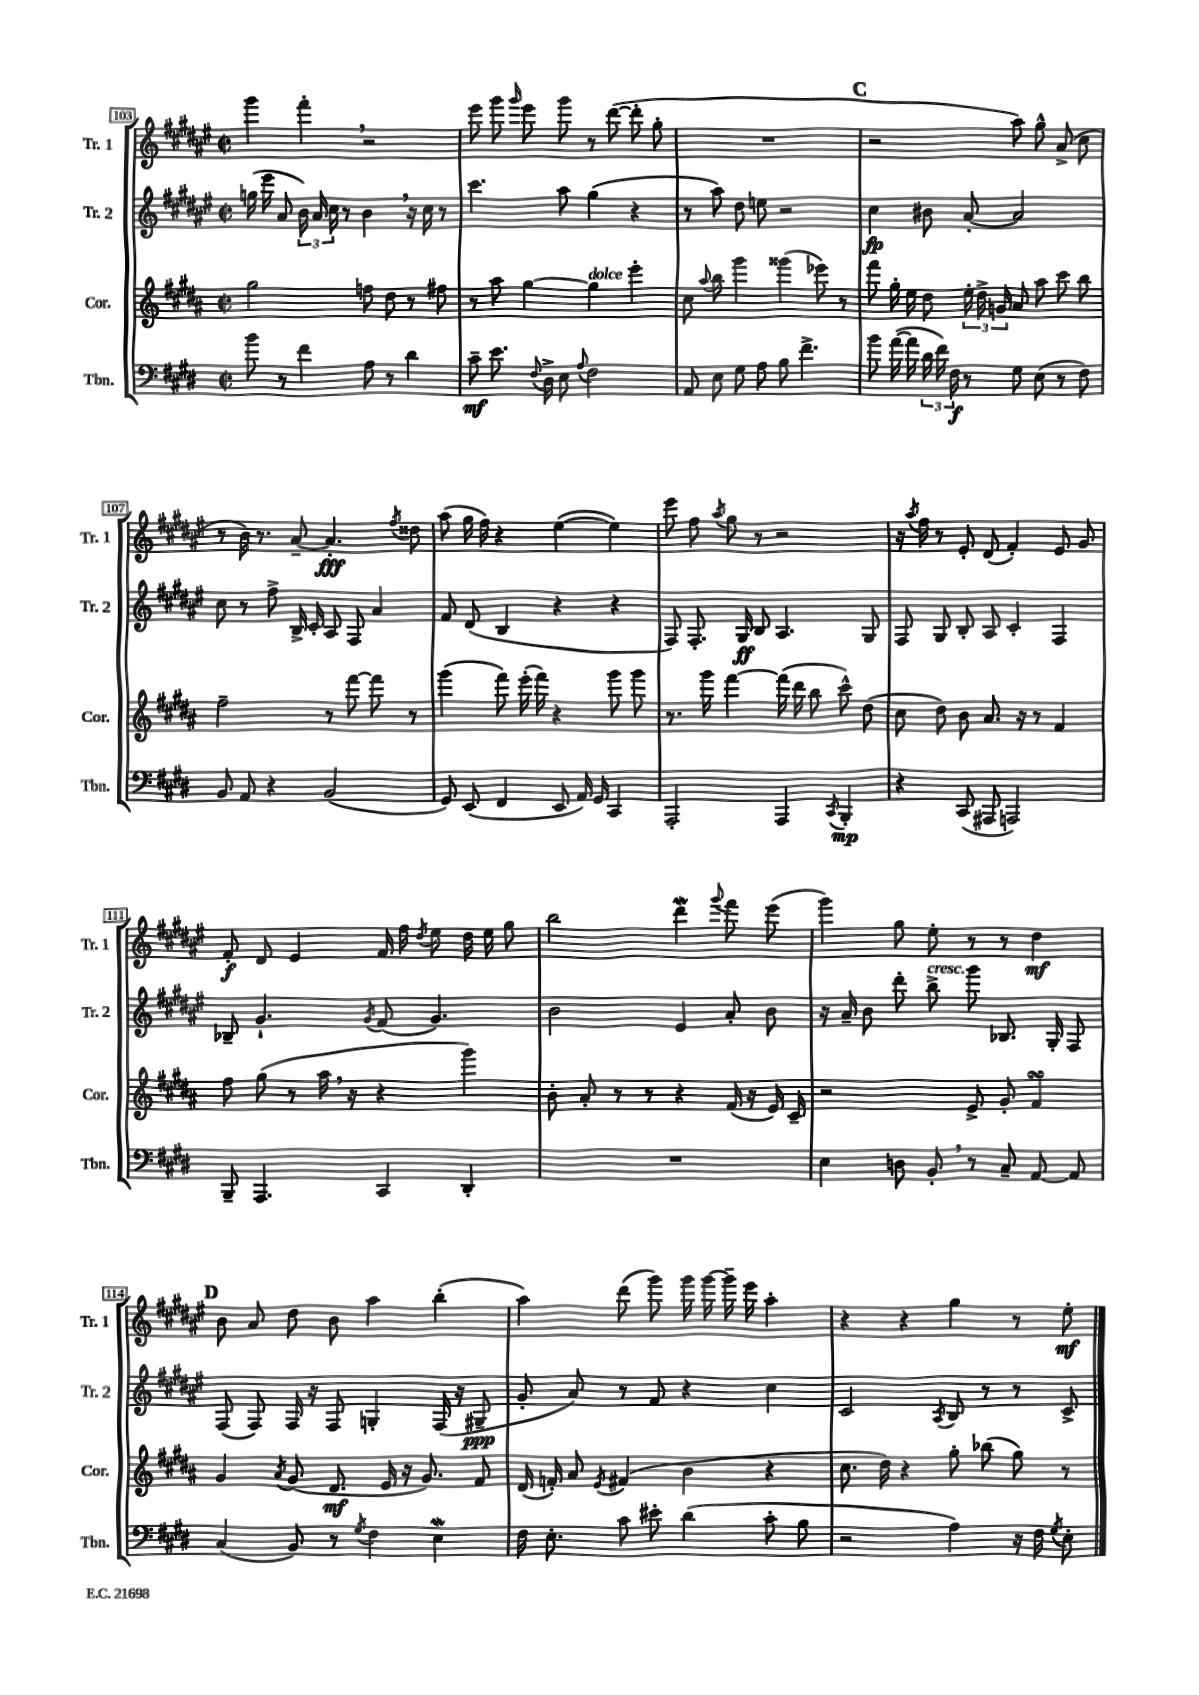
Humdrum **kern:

**kern	**kern	**kern	**kern
*staff4	*staff3	*staff2	*staff1
*clefF4	*clefG2	*clefG2	*clefG2
*k[f#c#g#d#]	*k[f#c#g#d#a#]	*k[f#c#g#d#a#e#]	*k[f#c#g#d#a#e#]
*M2/2	*M2/2	*M2/2	*M2/2
*met(c|)	*met(c|)	*met(c|)	*met(c|)
8b	2gg#	(16gg	4ggg#
.	.	16eee#	.
8r	.	8a#	.
4f#	.	24b)	4fff#'
.	.	24a#	.
.	.	24cc#	.
.	.	8r	.
8A	8ff	4b	2r
8r	8dd#	.	.
4d#	8r	16r	.
.	.	16cc#	.
.	8ff#	8r	.
=	=	=	=
8c#~	8r	4.ccc#	8eee#
8.e	8aa#	.	8ggg#
.	.	.	16qqggg#
.	[4gg#	.	8eee#
8qqF#	.	.	.
16D#^	.	.	.
8E	.	8aa#	8ggg#
8qqA	.	.	.
2F#	4gg#]	(4gg#	8r
.	.	.	([8ddd#
.	4eee'	4r	8ddd#']
.	.	.	8gg#'
=	=	=	=
8AA	8cc#	8r	1r
.	8qqaa#	.	.
8E	8bb	8aa#)	.
8G#	4ggg#	8dd#	.
8A	.	8ee	.
8B	(4ggg##	2r	.
4.f#^	.	.	.
.	8eee-)	.	.
.	8r	.	.
=	=	=	=
8b	8fff#	4cc#	2r
([16a	16gg#'	.	.
16a]	16ee	.	.
24d#	8dd#	8b#	.
24f#)	.	.	.
24F#	.	.	.
8r	24ee'	[8a#'	.
.	24dd#^	.	.
.	24g	.	.
8G#	8a#	2a#]	8aa#)
(8E	8aa#	.	8gg#^^
8r	8ccc#	.	(8a#^
8F#)	8bb	.	8cc#
=	=	=	=
8BB	2ff#~	8cc#	8r
8AA	.	8r	16b)
.	.	.	8.r
4r	.	8ff#^	.
.	.	16B^	[8a#~
.	.	16c#'	.
(2BB	8r	8A#	4.a#']
.	[8fff#	8F#	.
.	8fff#]	4a#	.
.	.	.	8qff#
.	8r	.	8dd##
=	=	=	=
8GG#)	(4ggg#	8f#	(8aa#
(8EE	.	(8d#	16gg#
.	.	.	16ff#)
4FF#	8fff#)	4B	4r
.	(16eee'	.	.
.	16fff#)	.	.
8EE	4r	4r	([4ee#
16AA)	.	.	.
16GG#	.	.	.
4CC#	8ggg#	4r	4ee#])
.	8ggg#	.	.
=	=	=	=
2AAA'	8.r	8F#)	8eee#
.	.	8.F#'	8ff#
.	16ggg#	.	.
.	.	.	8qaa#
.	[4fff#	.	8gg#
.	.	16G#	.
.	.	8B	8r
4AAA	(16fff#]	4.A#	2r
.	16ddd#	.	.
.	8bb	.	.
8qCC#	.	.	.
4BBB'	8ccc#^^)	.	.
.	(8dd#	8G#	.
=	=	=	=
4r	8cc#	8F#	16r
.	.	.	8qaa#
.	.	.	16ff#
.	8dd#)	8G#	8r
(8CC#	8b	8B'	8e#'
8AAA#	8.a#	8A#	(8d#
2AAA)	.	4c#'	4f#')
.	16r	.	.
.	8r	.	.
.	4f#	4F#	8e#
.	.	.	8g#
=	=	=	=
8BBB~	8ff#	8B-~	8f#'
4.AAA	(8gg#	4.g#`	8d#
.	8r	.	4e#
.	16aa#	.	.
.	16r	.	.
.	.	8qg#	.
4CC#	4r	(8f#	16f#
.	.	.	16ff#
.	.	.	8qdd#
.	.	4.g#)	8ee#
4DD#'	4ggg#)	.	16dd#
.	.	.	16ee#
.	.	.	8gg#
=	=	=	=
1r	8b'	2b	2bb
.	8a#'	.	.
.	8r	.	.
.	8r	.	.
.	4r	4e#	4ddd#
.	.	.	8qqggg#
.	(16f#	8a#'	8fff#
.	16r	.	.
.	16e)	8b	(8eee#
.	16c#~	.	.
=	=	=	=
4E	2r	16r	4ggg#)
.	.	16a#~	.
.	.	8b	.
8D	.	8ddd#'	8gg#
8BB'	.	8bb^	8ee#'
8r	8e^	8ggg#	8r
8C#~	8g#'	8.B-	8r
[8AA	4f#	.	4dd#
.	.	16G#'	.
8AA]	.	8F#	.
=	=	=	=
(4C#	4g#	(8F#	8b
.	.	8F#)	8a#
.	8qa#	.	.
8BB)	(8g#	16F#	8dd#
.	.	16r	.
8r	8.d#	8F#	8b
8qG#	.	.	.
4F#	.	4G'	4aa#
.	16e	.	.
.	16r	.	.
.	8.g#)	.	.
4E	.	(16F#	(4bb'
.	.	16r	.
.	8f#	8G#~	.
=	=	=	=
16F#	(16d#	8g#'	4aa#)
8.E'	16f')	.	.
.	8a#	8a#)	.
.	8qe	.	.
8c#	(4f#	8r	(8ddd#
8e#'	.	8f#	8ggg#)
(4d#	4b	4r	16ggg#
.	.	.	[16ggg#
.	.	.	16ggg#~]
.	.	.	16eee#
8c#'	4r	4cc#	4aa#'
8B	.	.	.
=	=	=	=
2r	8.cc#	2c#	4r
.	16dd#)	.	.
.	4r	.	4r
.	.	8qA#	.
4A)	8gg#'	8B	4gg#
.	(8bb-	8r	.
16r	8gg#)	8r	8r
16F#	.	.	.
8qG#	.	.	.
8E'	8r	8c#^	8ee#'
==	==	==	==
*-	*-	*-	*-
